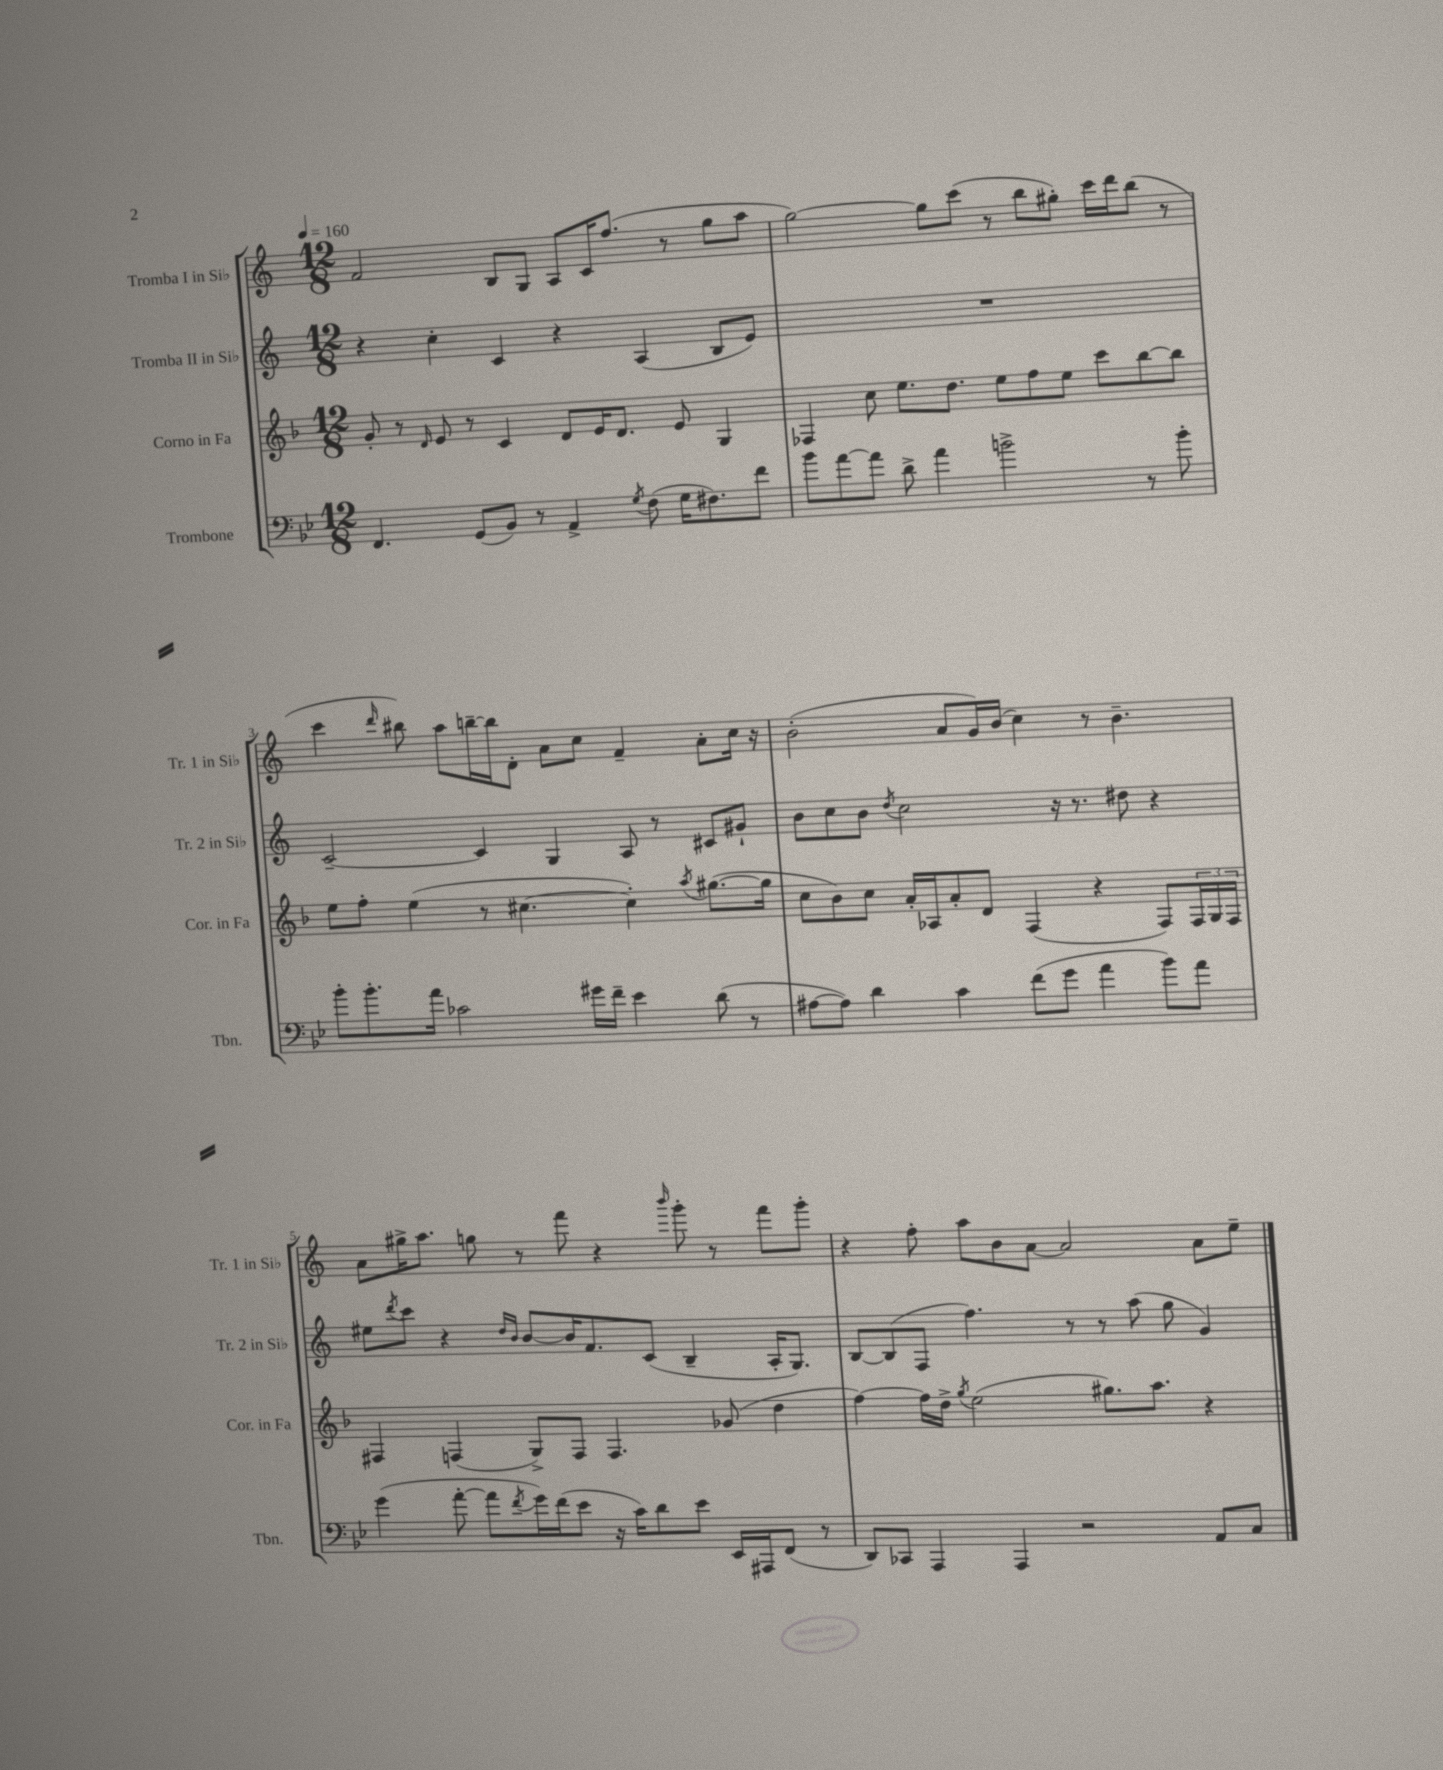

**kern	**kern	**kern	**kern
*staff4	*staff3	*staff2	*staff1
*clefF4	*clefG2	*clefG2	*clefG2
*k[b-e-]	*k[b-]	*k[]	*k[]
*M12/8	*M12/8	*M12/8	*M12/8
*MM160	*MM160	*MM160	*MM160
4.FF/	8g'/	4r	2f/
.	8r	.	.
.	16qqd/	.	.
.	8e/	4cc'\	.
(8GG/L	8r	.	.
8BB-/J)	4c/	4c/	8B/L
8r	.	.	8G/J
4AA^/	8d/L	4r	8A/L
.	16e/K	.	16c/K
.	8.d/J	.	(8.ff/J
8qG/	.	.	.
(8F\	.	(4A/	.
16G\LK	8e/	.	8r
8.F#\)	.	.	.
.	4G/	8B/L	8gg\L
8f\J	.	8e/J)	8aa\J
=	=	=	=
8b-\L	4F-/	1.r	[2gg\)
[8a\	.	.	.
8a\]J	8cc\	.	.
8d^\	8.ee\L	.	.
4a\	.	.	8gg\]L
.	8.dd\J	.	.
.	.	.	(8ccc\J
2b^\	8ee\L	.	8r
.	8ff\	.	8bb\L
.	8ee\J	.	8gg#'\J)
.	8ccc\L	.	16ccc\LL
.	.	.	16ddd\J
8r	[8bb-\	.	(8bb\J
8b'\	8bb-\]J	.	8r
=	=	=	=
8b-'\L	8ee\L	[2c~/	4ccc\
8.b-'\	8ff'\J	.	.
.	.	.	16qqddd/
.	(4ee\	.	8bb#\)
16a\Jk	.	.	.
2c-\	.	.	8aa\L
.	8r	4c/]	[16bb~\L
.	.	.	16bb\]J
.	[4.cc#\	.	8d'\J
.	.	4G/	8a\L
16g#\LL	.	.	8cc\J
16f~\JJ	.	.	.
4e-\	4cc#'\])	8A/	4f~/
.	.	8r	.
.	8qaa/	.	.
(8d\	([8.gg#\L	8c#/L	8a'\L
8r	.	8g#`/J	16cc\Jk
.	16gg#\]Jk	.	16r
=	=	=	=
[8A#\L	8cc\L	8b\L	(2b'\
8A#\]J)	8b-\)	8cc\	.
4d\	8cc\J	8b\J	.
.	.	8qdd/	.
.	16a'/LL	2cc\	.
.	16A-/J	.	.
4c\	8a'/	.	8a/L
.	8d/J	.	16g/L)
.	.	.	(16b/JJ
(8f\L	(4F/	.	4cc\)
8g\J	.	16r	.
.	.	8.r	.
4a\	4r	.	8r
.	.	8dd#\	4.b~\
8b-\L)	8F/L)	4r	.
8a\J	24F/L	.	.
.	24G/	.	.
.	24F/JJ	.	.
=	=	=	=
(4g\	4F#/	8ee#\L	8a\L
.	.	8qddd/	.
.	.	8ccc\J	16gg#^\K
.	.	.	8.aa\J
[8a'\	(4F/	4r	.
8a\]L	.	.	8gg\
.	.	16qqdd/LL	.
8qf/	.	16qqb/JJ	.
16g\L)	8G^/L)	[8b/L	8r
(16f\J	.	.	.
8e-\J	8F/J	16b/]K	8fff\
.	.	8.f/	.
16r	4.F/	.	4r
16c\LK)	.	.	.
8d\	.	(8c/J	.
.	.	.	16qqbbb/
8e-\J	.	4B~/	8ggg'\
16EE-/LL	(8g-/	.	8r
16AAA#/J	.	.	.
(8FF/J	4dd\	16A'/LK	8fff\L
.	.	8.G/J)	.
8r	.	.	8ggg'\J
=	=	=	=
8DD/L)	[4ff\)	[8B/L	4r
8CC-/J	.	(8B/]	.
4AAA/	16ff\]LL	8F/J	8ff'\
.	16dd^\JJ	.	.
.	8qgg/	.	.
.	(2ee\	4.ff\)	8aa\L
4AAA/	.	.	8b\
.	.	.	[8a\J
2r	.	8r	2a/]
.	8.gg#\L)	8r	.
.	.	(8aa\	.
.	8.aa\J	.	.
.	.	8gg\	.
8AA/L	4r	4g/)	8a\L
8C/J	.	.	8ee~\J
==	==	==	==
*-	*-	*-	*-
